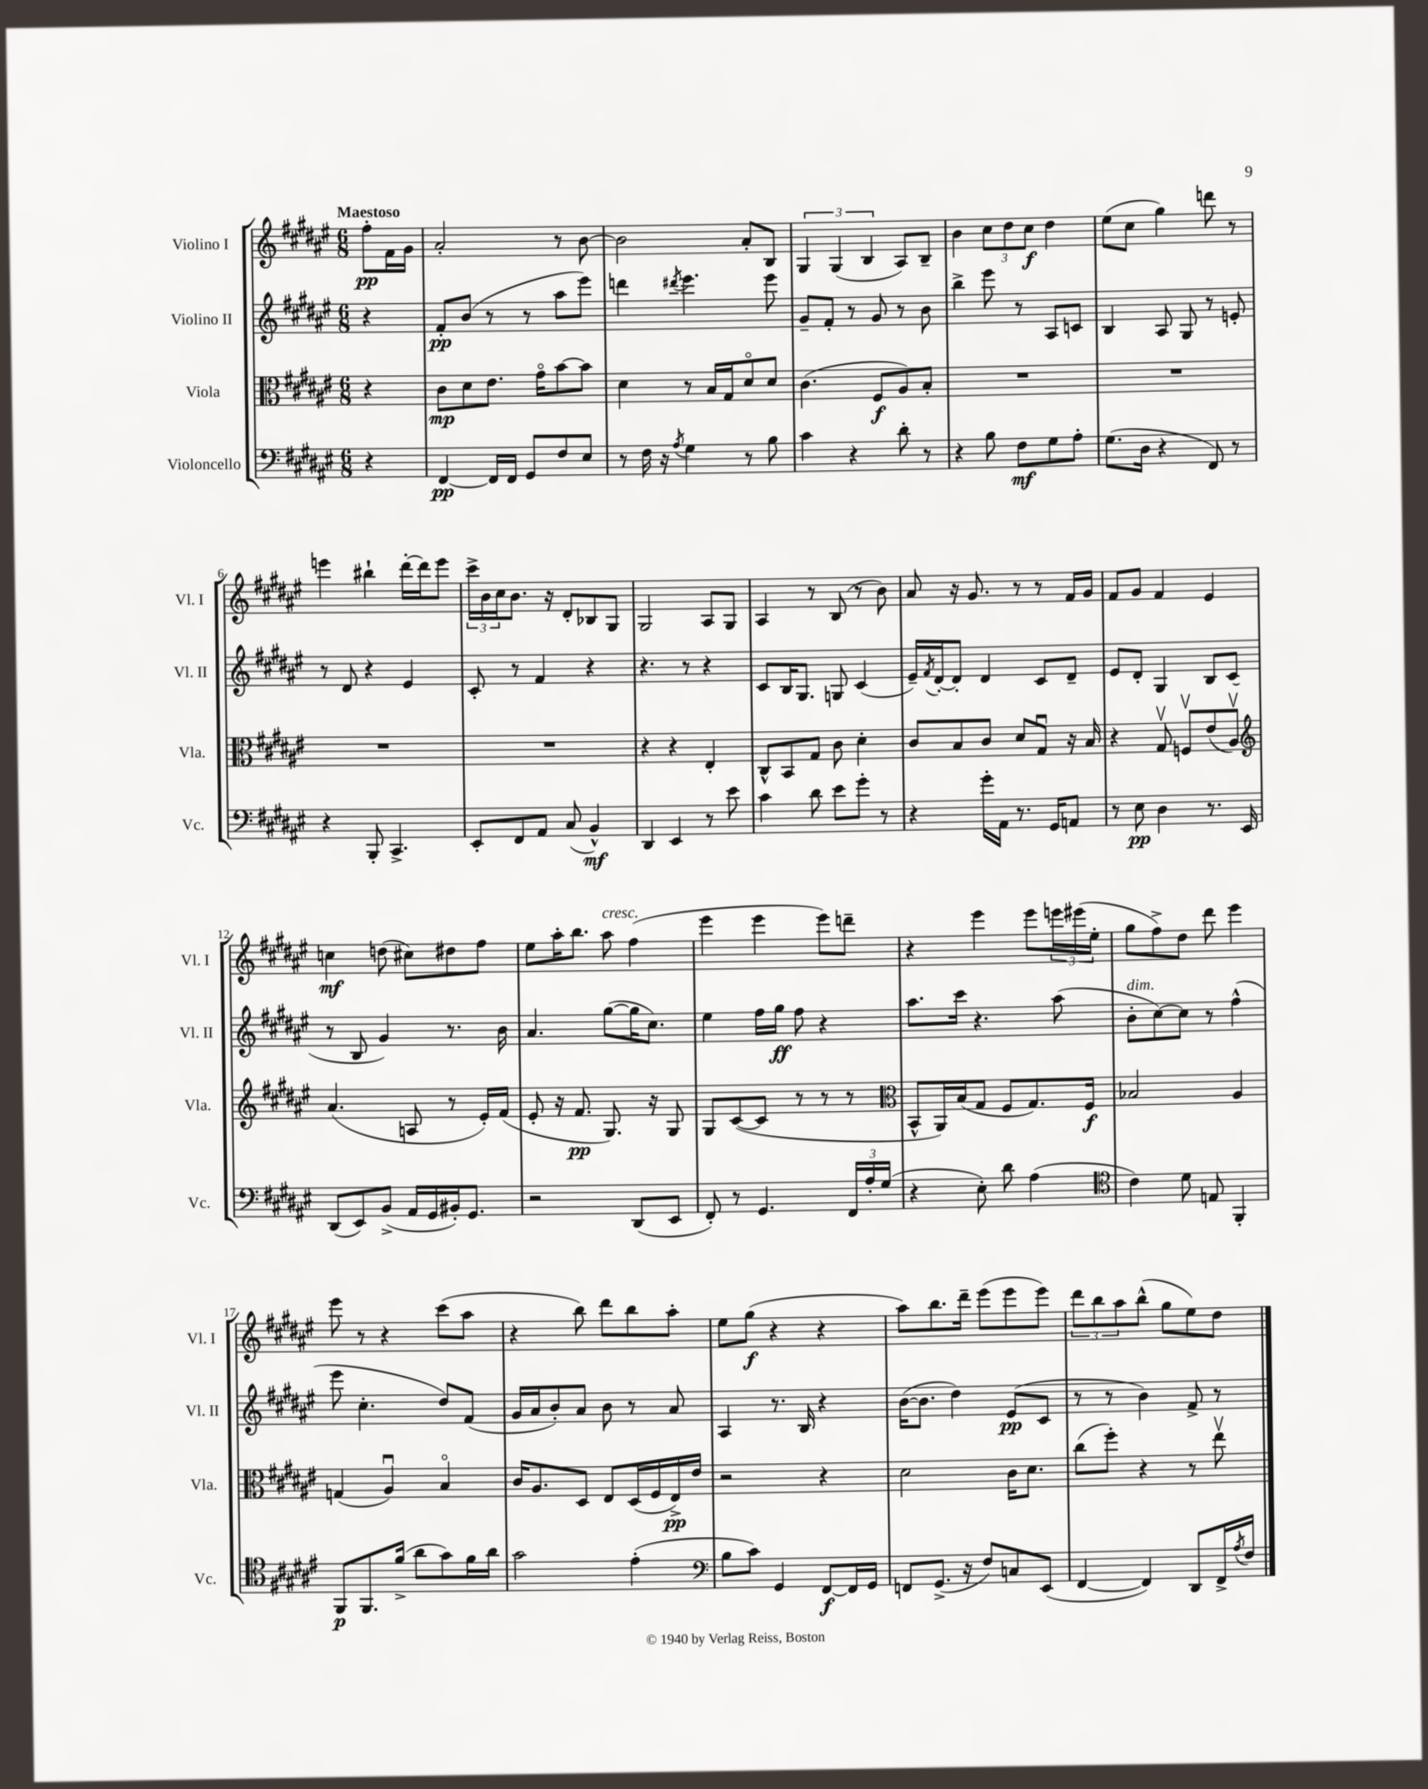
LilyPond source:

<<
\new StaffGroup <<
\new Staff = "s0" \with { instrumentName = "Violino I" shortInstrumentName = "Vl. I" } {
    \clef treble \key fis \major \numericTimeSignature \time 6/8 \partial 4 \tempo "Maestoso"
    fis''8-.\pp fis'16 gis'16 |
    ais'2-. r8 b'8~ |
    b'2 ais'8-. b8 |
    \tuplet 3/2 { gis4 gis4( b4 } ais8) b8-- |
    b'4 \tuplet 3/2 { cis''8 dis''8 cis''8\f } dis''4 |
    eis''8( cis''8 gis''4) d'''8 r8 |
    e'''4 bis''4-! dis'''16~-. dis'''16 e'''8 |
    \tuplet 3/2 { cis'''16-> b'16 cis''16 } b'8. r16 dis'8-. bes8 gis8 |
    gis2 ais8 gis8 |
    ais4 r8 b8( r8 b'8) |
    ais'8 r16 gis'8. r8 r8 fis'16 gis'16 |
    fis'8 gis'8 fis'4 eis'4 |
    c''4\mf d''8( cis''8) dis''8 fis''8 |
    eis''8 ais''16-. b''8. ais''8^\markup { \italic "cresc." } fis''4( |
    eis'''4 eis'''4 eis'''8) d'''8-- |
    r4 eis'''4 eis'''8 \tuplet 3/2 { e'''16 eis'''16( eis''16-. } |
    gis''8 fis''8->) dis''8 dis'''8 eis'''4 |
    eis'''8 r8 r4 cis'''8( ais''8 |
    r4 b''8) dis'''8 b''8 ais''8-. |
    eis''8 gis''8\f( r4 r4 |
    ais''8) b''8. dis'''16-- eis'''8( eis'''8 eis'''8) |
    \tuplet 3/2 { dis'''8 b''8 ais''8 } b''8-^( gis''8 eis''8) dis''8 \bar "|." |
}
\new Staff = "s1" \with { instrumentName = "Violino II" shortInstrumentName = "Vl. II" } {
    \clef treble \key fis \major \numericTimeSignature \time 6/8 \partial 4
    r4 |
    fis'8-.\pp b'8( r8 r8 ais''8 eis'''8) |
    d'''4 \acciaccatura { dis'''8 } eis'''4. eis'''8 |
    gis'8-- fis'8-. r8 gis'8 r8 b'8 |
    b''4-> eis'''8 r8 ais8 c'8 |
    b4 ais8 gis8 r8 e'8-. |
    r8 dis'8 r4 eis'4 |
    cis'8-. r8 fis'4 r4 |
    r4. r8 r4 |
    cis'8 b16 gis8. g8 cis'4( |
    eis'16--) \acciaccatura { fis'8 } dis'16~-. dis'8-. dis'4 cis'8 dis'8-- |
    eis'8 dis'8-. gis4 b8 cis'8( |
    r8 b8 gis'4) r8. b'16 |
    ais'4. gis''8~( gis''16 cis''8.) |
    eis''4 fis''16 gis''16\ff fis''8 r4 |
    ais''8. cis'''16 r4. ais''8( |
    b'8-.^\markup { \italic "dim." } cis''8~) cis''8 r8 fis''4-^( |
    eis'''8 cis''4.-. dis''8) fis'8( |
    gis'16 ais'16 b'8-.) ais'8 b'8 r8 ais'8 |
    ais4 r8. b16 r4 |
    b'16~( b'8. dis''4) eis'8\pp( cis'8 |
    r8 r8 b'4) fis'8-> r8 \bar "|." |
}
\new Staff = "s2" \with { instrumentName = "Viola" shortInstrumentName = "Vla." } {
    \clef alto \key fis \major \numericTimeSignature \time 6/8 \partial 4
    r4 |
    cis'8\mp dis'8 eis'8. gis'16\flageolet b'8~ b'8 |
    dis'4 r8 b16 gis16 dis'8\flageolet dis'8 |
    cis'4.( fis8\f ais8) b8-. |
    R2. |
    R2. |
    R2. |
    R2. |
    r4 r4 eis4-. |
    cis8-^ b,8 gis8 cis'8 dis'4-. |
    cis'8 b8 cis'8 dis'8 gis8\downbow r16 b16 |
    r4 gis8\upbow f8\upbow eis'8( ais8\upbow) |
    \clef treble ais'4.( a8 r8 eis'16-.) fis'16( |
    eis'8-. r16 fis'8.\pp gis8.) r16 gis8 |
    gis8 cis'8~( cis'8 r8 r8 r8 |
    \clef alto b,8-^ ais,16) b16( gis8 fis8 gis8.) fis16\f |
    bes2 ais4 |
    g4( ais4\downbow) b4\flageolet |
    cis'16 ais8. dis8 eis8 dis16( fis16 eis16->\pp) eis'16 |
    r2 r4 |
    dis'2 cis'16 dis'8. |
    cis''8( fis''8-.) r4 r8 eis''8\upbow \bar "|." |
}
\new Staff = "s3" \with { instrumentName = "Violoncello" shortInstrumentName = "Vc." } {
    \clef bass \key fis \major \numericTimeSignature \time 6/8 \partial 4
    r4 |
    fis,4~\pp fis,16 fis,16 gis,8 fis8 eis8 |
    r8 fis16 r16 \acciaccatura { ais8 } gis4 r8 b8 |
    cis'4 r4 dis'8-. r8 |
    r4 b8 fis8\mf gis8 ais8-. |
    gis8.( dis16 r4 fis,8) r8 |
    r4 b,,8-. cis,4.-> |
    eis,8-. fis,8 ais,8 cis8( b,4-^\mf) |
    dis,4 eis,4 r8 eis'8 |
    cis'4 dis'8 eis'8 gis'8-. r8 |
    r4 gis'16-. ais,16 r8. gis,16 a,8 |
    r8 eis8\pp dis4 r8. eis,16 |
    dis,8( eis,8) b,8->( ais,16 gis,16 bis,16-.) gis,8. |
    r2 dis,8( eis,8 |
    fis,8-.) r8 gis,4. \tuplet 3/2 { fis,16 ais16-. gis16( } |
    r4 eis8-.) dis'8 ais4( |
    \clef tenor cis'4) dis'8 e8 fis,4-. |
    fis,8\p fis,8. fis'16->( ais'8 gis'8) fis'16 ais'16 |
    gis'2 eis'4-.( |
    \clef bass b8 cis'8) gis,4 fis,8~\f fis,16 gis,16 |
    f,8 gis,8.->( r16 fis8) c8 eis,8( |
    fis,4~ fis,4) dis,8 fis,16-> \acciaccatura { ais8 } fis16 \bar "|." |
}
>>
>>
